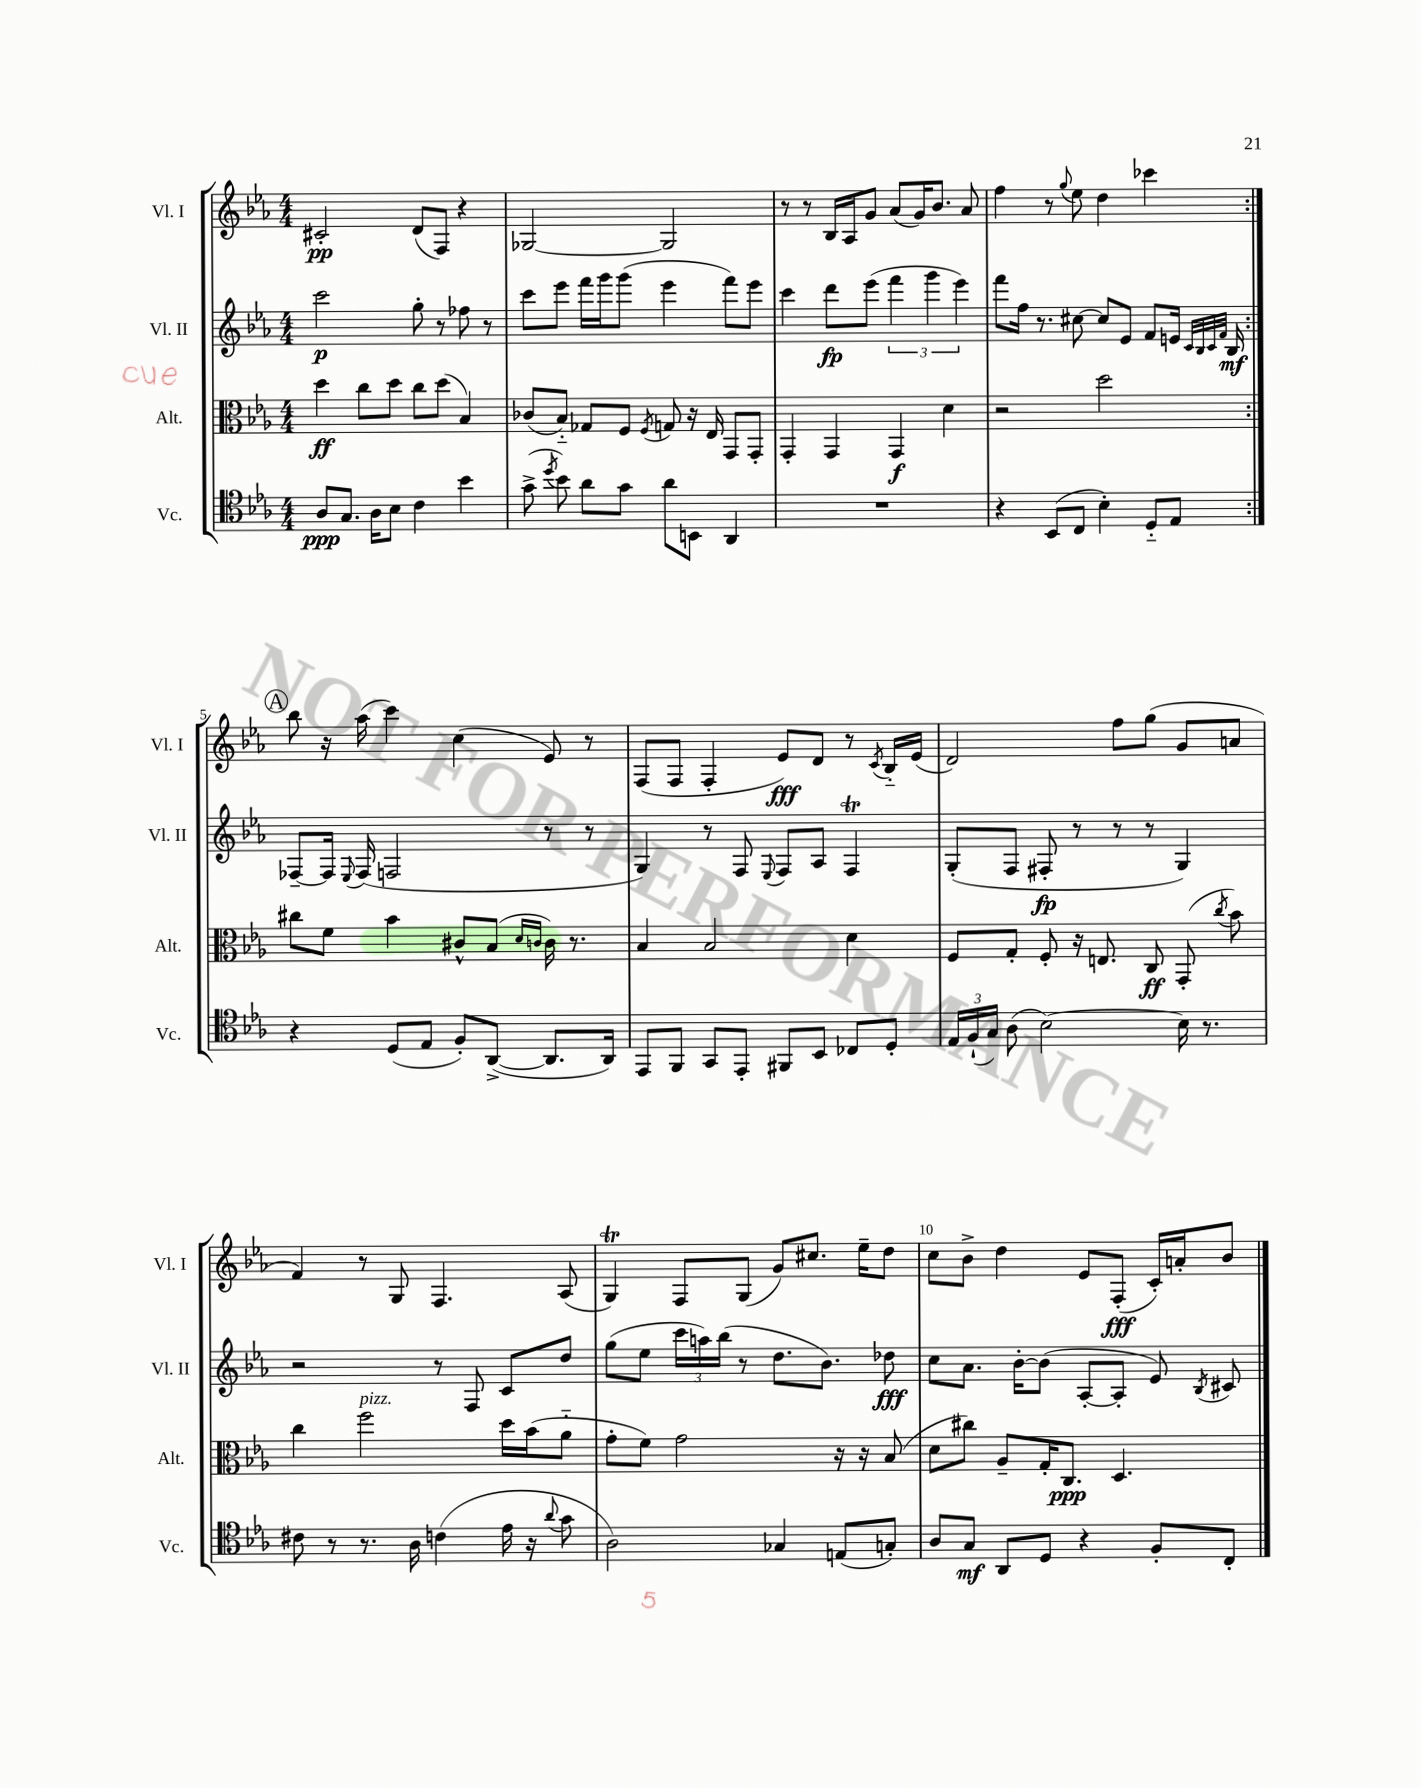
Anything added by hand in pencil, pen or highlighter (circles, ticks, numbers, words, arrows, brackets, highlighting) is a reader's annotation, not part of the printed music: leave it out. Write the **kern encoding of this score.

**kern	**dynam	**kern	**dynam	**kern	**dynam	**kern	**dynam
*part4	*part4	*part3	*part3	*part2	*part2	*part1	*part1
*staff4	*staff4	*staff3	*staff3	*staff2	*staff2	*staff1	*staff1
*I"Vc.	*	*I"Alt.	*	*I"Vl. II	*	*I"Vl. I	*
*I'Vc.	*	*I'Alt.	*	*I'Vl. II	*	*I'Vl. I	*
*clefC4	*	*clefC3	*	*clefG2	*	*clefG2	*
*k[b-e-a-]	*	*k[b-e-a-]	*	*k[b-e-a-]	*	*k[b-e-a-]	*
*M4/4	*	*M4/4	*	*M4/4	*	*M4/4	*
=1	=1	=1	=1	=1	=1	=1	=1
8A-/L	ppp	4dd\	ff	2ccc\	p	2c#X'/	pp
8.G/J	.	.	.	.	.	.	.
.	.	8cc\L	.	.	.	.	.
16A-\KL	.	.	.	.	.	.	.
8B-\J	.	8dd\J	.	.	.	.	.
4c\	.	8cc\L	.	8gg'\	.	(8d/L	.
.	.	(8dd\J	.	8r	.	8F/J)	.
4b-\	.	4B-/)	.	8ff-X\	.	4r	.
.	.	.	.	8r	.	.	.
=2	=2	=2	=2	=2	=2	=2	=2
(8g^\	.	(8c-X/L	.	8ccc\L	.	[2G-X/	.
8qdd/	.	.	.	.	.	.	.
8b-\)	.	8B-/J)	.	8eee-\J	.	.	.
8a-\L	.	8G-X/L	.	16fff\LL	.	.	.
.	.	.	.	16ggg\J	.	.	.
8g\J	.	8F/J	.	(8ggg\J	.	.	.
.	.	8qF/	.	.	.	.	.
8a-\L	.	8Gn/	.	4eee-\	.	2G-/]	.
8BBn\J	.	16r	.	.	.	.	.
.	.	16E-/	.	.	.	.	.
4AA-/	.	8GG/L	.	8fff\L)	.	.	.
.	.	8GG'/J	.	8eee-\J	.	.	.
=3	=3	=3	=3	=3	=3	=3	=3
1r	.	4GG'/	.	4ccc\	.	8r	.
.	.	.	.	.	.	8r	.
.	.	4GG/	.	8ddd\L	fp	16B-/LL	.
.	.	.	.	.	.	16A-/J	.
.	.	.	.	(8eee-\J	.	8g/J	.
.	.	4GG/	f	6fff\	.	(8a-/L	.
.	.	.	.	.	.	16g/K)	.
.	.	.	.	6ggg\	.	.	.
.	.	.	.	.	.	8.b-/J	.
.	.	4d\	.	.	.	.	.
.	.	.	.	6eee-\)	.	.	.
.	.	.	.	.	.	8a-/	.
=4	=4	=4	=4	=4	=4	=4	=4
4r	.	2r	.	8fff\L	.	4ff\	.
.	.	.	.	16ff\Jk	.	.	.
.	.	.	.	8.r	.	.	.
(8BB-/L	.	.	.	.	.	8r	.
.	.	.	.	.	.	8qqgg/	.
8C/J	.	.	.	[8cc#X\	.	8ee-\	.
4B-'\)	.	2dd\	.	8cc#/L]	.	4dd\	.
.	.	.	.	8e-/J	.	.	.
8D/L	.	.	.	8f/L	.	4ccc-X\	.
8E-/J	.	.	.	16en/Jk	.	.	.
.	.	.	.	32qqc/LLL	.	.	.
.	.	.	.	32qqB-/	.	.	.
.	.	.	.	32qqc/	.	.	.
.	.	.	.	32qqf/JJJ	.	.	.
.	.	.	.	16B-/	mf	.	.
!!LO:LB:g=z
!!LO:REH:place=s1:t=A
=5:|!	=5:|!	=5:|!	=5:|!	=5:|!	=5:|!	=5:|!	=5:|!
4r	.	8cc#X\L	.	[8F-X~/L	.	8bb-\	.
.	.	8f\J	.	16F-/Jk]	.	16r	.
.	.	.	.	8qqE-/	.	.	.
.	.	.	.	(16F-/	.	(16aa-\	.
(8D/L	.	4b-\	.	2Fn/	.	4ccc\)	.
8E-/J	.	.	.	.	.	.	.
8F'/L)	.	8c#X^^/L	.	.	.	(4cc\	.
([8AA-^/J	.	(8B-/J	.	.	.	.	.
.	.	16qqd/LL	.	.	.	.	.
.	.	16qqcn/JJ	.	.	.	.	.
8.AA-/L]	.	16c\)	.	8r	.	8e-/)	.
.	.	8.r	.	.	.	.	.
.	.	.	.	8r	.	8r	.
16AA-/Jk)	.	.	.	.	.	.	.
=6	=6	=6	=6	=6	=6	=6	=6
8EE-/L	.	4B-/	.	4G/)	.	(8F/L	.
8FF/J	.	.	.	.	.	8F/J	.
8GG/L	.	2B-/	.	8r	.	4F'/	.
8EE-'/J	.	.	.	8F/	.	.	.
.	.	.	.	8qqE-/	.	.	.
8FF#X/L	.	.	.	8F/L	.	8e-/L)	fff
8BB-/J	.	.	.	8A-/J	.	8d/J	.
8C-X/L	.	4d\	.	4FT/	.	8r	.
.	.	.	.	.	.	8qc/	.
8D'/J	.	.	.	.	.	16B-/LL	.
.	.	.	.	.	.	(16e-/JJ	.
=7	=7	=7	=7	=7	=7	=7	=7
24E-/LL	.	8F/L	.	(8G'/L	.	2d/)	.
(24F`/	.	.	.	.	.	.	.
24G/JJ)	.	.	.	.	.	.	.
(8A-\	.	8G'/J	.	8F/J	.	.	.
[2B-\)	.	8F'/	.	8F#X'/	fp	.	.
.	.	16r	.	8r	.	.	.
.	.	8.En/	.	.	.	.	.
.	.	.	.	8r	.	8ff\L	.
.	.	8C/	ff	8r	.	(8gg\J	.
16B-\]	.	(8GG'/	.	4G/)	.	8g/L	.
8.r	.	.	.	.	.	.	.
.	.	8qcc/	.	.	.	.	.
.	.	8b-\)	.	.	.	8an/J	.
!!LO:LB:g=z
=8	=8	=8	=8	=8	=8	=8	=8
8c#X\	.	4cc\	.	2r	.	4f/)	.
8r	.	.	.	.	.	.	.
!	!	!LO:TX:a:i:t=pizz.	!	!	!	!	!
8.r	.	2ff\	.	.	.	8r	.
.	.	.	.	.	.	8G/	.
16A-\	.	.	.	.	.	.	.
(4cn\	.	.	.	8r	.	4.F/	.
.	.	.	.	8F/	.	.	.
16e-\	.	16dd\LL	.	8c/L	.	.	.
16r	.	(16b-\J	.	.	.	.	.
8qqa-/	.	.	.	.	.	.	.
8g\	.	8a-\J	.	8dd/J	.	(8A-/	.
=9	=9	=9	=9	=9	=9	=9	=9
2A-\)	.	8g'\L	.	(8gg\L	.	4Gt/)	.
.	.	8f\J)	.	8ee-\J	.	.	.
.	.	2g\	.	24ccc\LL	.	8F/L	.
.	.	.	.	24aan\)	.	.	.
.	.	.	.	(24bb-\JJ	.	.	.
.	.	.	.	8r	.	(8G/J	.
4G-X/	.	.	.	8.dd\L	.	8g/L)	.
.	.	.	.	.	.	8.cc#X/J	.
.	.	.	.	8.b-\J)	.	.	.
(8En/L	.	16r	.	.	.	.	.
.	.	16r	.	.	.	16ee-~\KL	.
8Gn'/J)	.	(8B-/	.	8dd-X\	fff	8dd\J	.
=10	=10	=10	=10	=10	=10	=10	=10
8A-/L	.	8d\L	.	8cc\L	.	8cc\L	.
8G/J	mf	8cc#X\J)	.	8.a-\J	.	8b-^\J	.
8AA-/L	.	8A-~/L	.	.	.	4dd\	.
.	.	.	.	[16b-'\KL	.	.	.
8D/J	.	16G'/K	.	(8b-\J]	.	.	.
.	.	8.C/J	ppp	.	.	.	.
4r	.	.	.	[8A-'/L	.	8e-/L	.
.	.	4.D/	.	8A-'/J]	.	(8F'/J	fff
8F'/L	.	.	.	8e-/)	.	16c'/LL)	.
.	.	.	.	.	.	16an'/J	.
.	.	.	.	8qB-/	.	.	.
8C'/J	.	.	.	8c#X/	.	8b-/J	.
==	==	==	==	==	==	==	==
*-	*-	*-	*-	*-	*-	*-	*-
